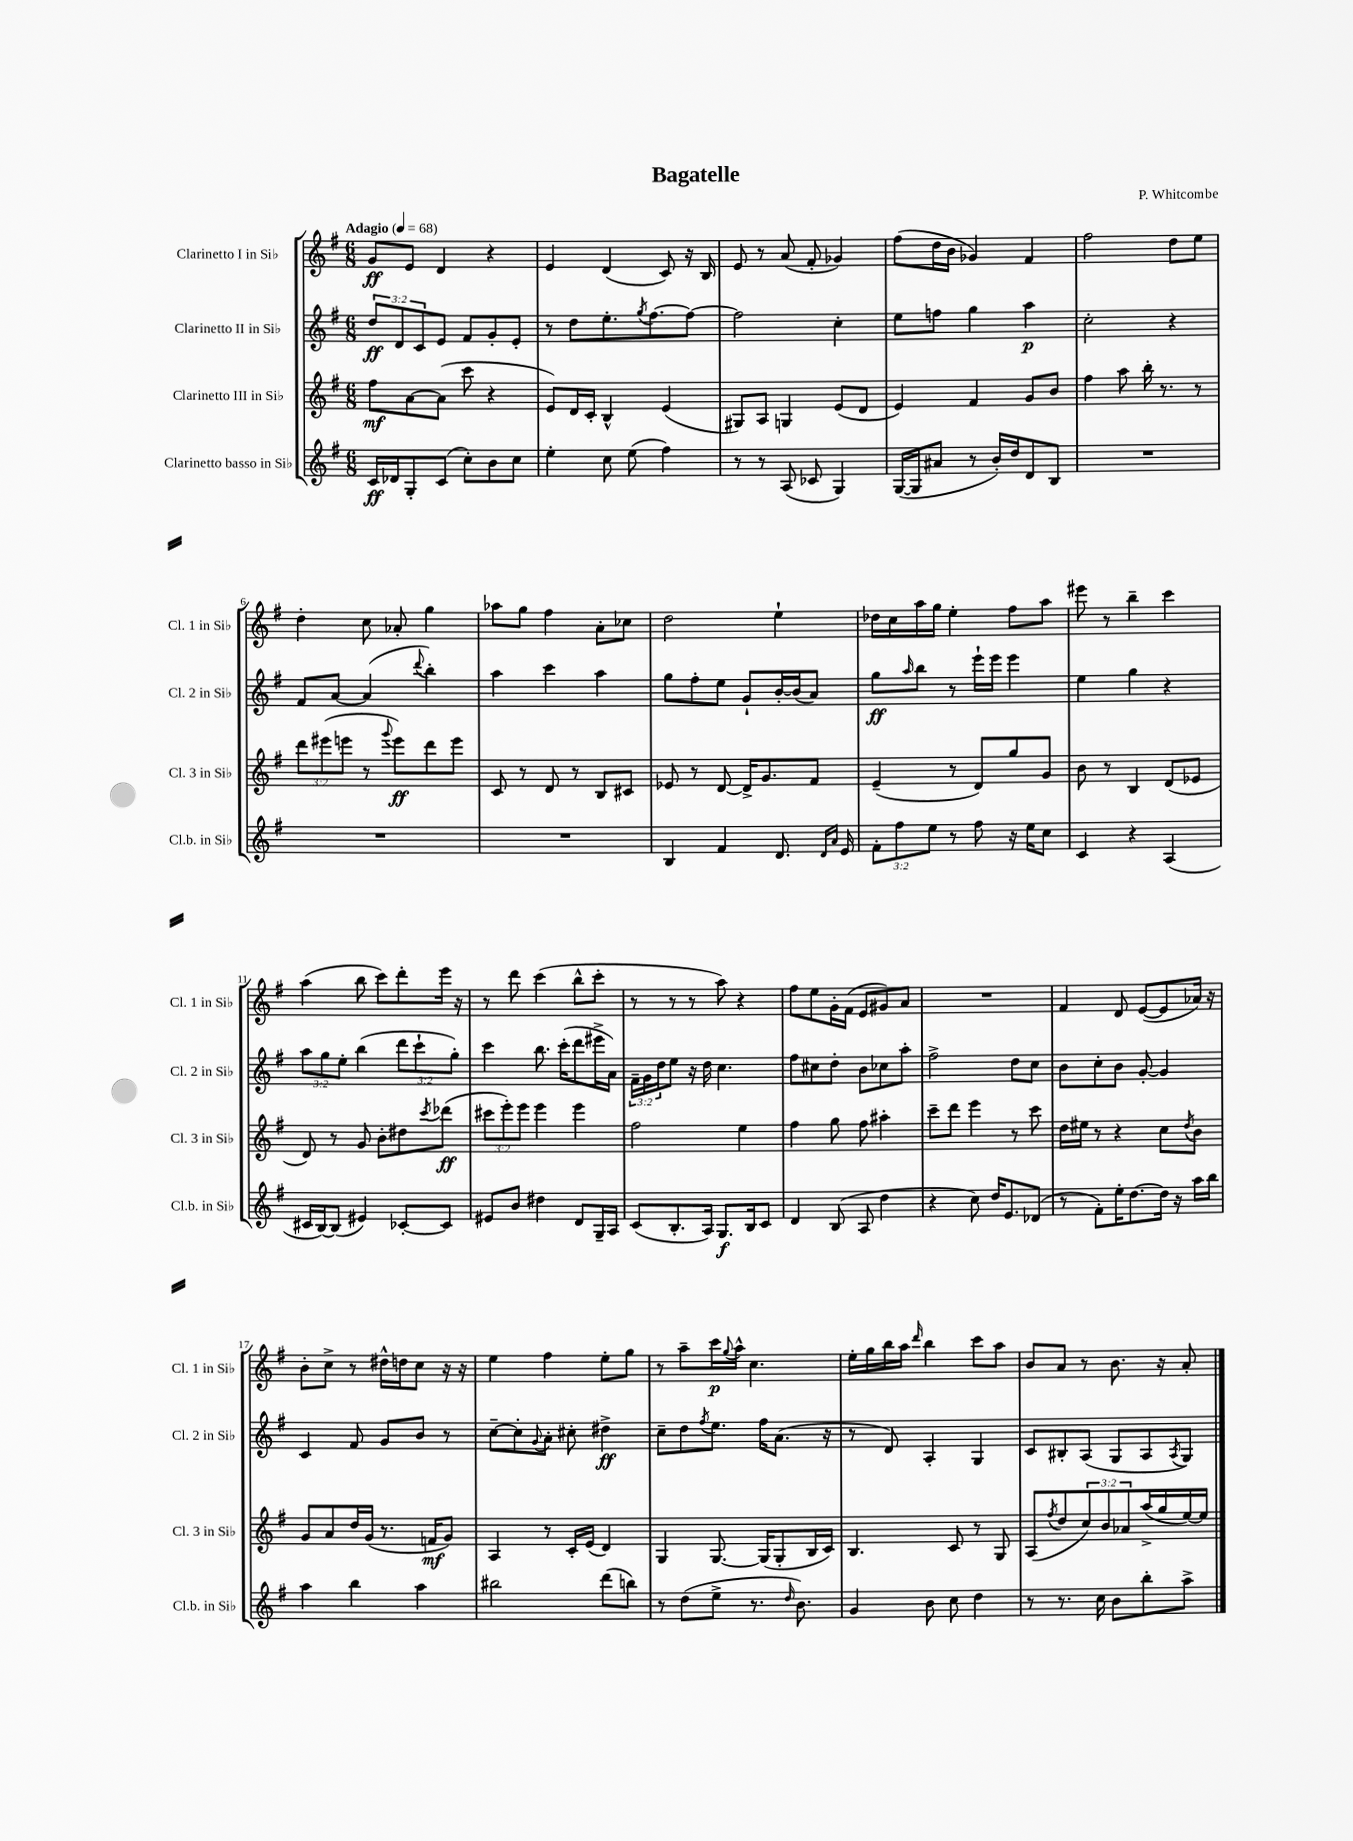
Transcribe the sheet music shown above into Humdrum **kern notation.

**kern	**kern	**kern	**kern
*staff4	*staff3	*staff2	*staff1
*clefG2	*clefG2	*clefG2	*clefG2
*k[f#]	*k[f#]	*k[f#]	*k[f#]
*M6/8	*M6/8	*M6/8	*M6/8
*MM68	*MM68	*MM68	*MM68
16c/LL	8ff#\L	12dd/L	8g/L
16d-/J	.	.	.
.	.	12d/	.
8G'/	[8a\	.	8e/J
.	.	12c/	.
(8c/J	(8a\]J	8e/J	4d/
8cc'\L)	8ccc\	8f#/L	.
8b\	4r	8g'/	4r
8cc\J	.	8e'/J	.
=	=	=	=
4ee'\	8e/L)	8r	4e/
.	16d/L	8dd\L	.
.	16c'/JJ	.	.
8cc\	4B^^/	8.ee'\	(4d/
(8ee\	.	.	.
.	.	8qgg/	.
.	.	[8.ff#\	.
4ff#\)	(4e/	.	8c/)
.	.	8ff#\_J	16r
.	.	.	16B/
=	=	=	=
8r	8G#/L)	2ff#\]	8e/
8r	8A/J	.	8r
(8A/	4G/	.	(8a/
8c-/	.	.	8f#'/
4G/)	(8e/L	4cc'\	4g-/)
.	8d/J	.	.
=	=	=	=
([16G/LL	4e/)	8ee\L	(8ff#\L
16G/]J	.	.	.
8a#/J	.	8ff\J	16dd\L
.	.	.	16b\JJ
8r	4f#/	4gg\	4g-/)
16b'/LL)	.	.	.
16dd/J	.	.	.
8d/	8g/L	4aa\	4f#/
8B/J	8b/J	.	.
=	=	=	=
2.r	4ff#\	2cc'\	2ff#\
.	8aa\	.	.
.	16bb'\	.	.
.	8.r	.	.
.	.	4r	8dd\L
.	8r	.	8ee\J
=	=	=	=
2.r	12ddd\L	8f#/L	4dd'\
.	(12eee#\	.	.
.	.	[8a/J	.
.	12eee\J	.	.
.	8r	(4a/]	8cc\
.	8qqggg/	.	.
.	8eee\L)	.	8a-'/
.	.	8qqddd/	.
.	8ddd\	4bb'\)	4gg\
.	8eee\J	.	.
=	=	=	=
2.r	8c/	4aa\	8aa-\L
.	8r	.	8gg\J
.	8d/	4ccc\	4ff#\
.	8r	.	.
.	8B/L	4aa\	8a'\L
.	8c#/J	.	8cc-\J
=	=	=	=
4B/	8e-/	8gg\L	2dd\
.	8r	8ff#'\	.
4f#/	[8d/	8ee\J	.
.	16d^/]LK	8g`/L	.
.	8.g/	.	.
8.d/	.	[16b'/L	4ee`\
.	.	(16b/]J	.
.	8f#/J	8a/J)	.
16qqd/LL	.	.	.
16qqa/JJ	.	.	.
16e/	.	.	.
=	=	=	=
12f#'\L	(4e~/	8gg\L	16dd-\LL
.	.	.	16cc\
12ff#\	.	.	.
.	.	16qqaa/	.
.	.	8bb\J	16aa\
12ee\J	.	.	.
.	.	.	16gg\JJ
8r	8r	8r	4ee'\
8ff#\	8d/L)	16eee`\LL	.
.	.	16eee\JJ	.
16r	8gg/	4eee\	8ff#\L
16ee\LK	.	.	.
8cc\J	8g/J	.	8aa\J
=	=	=	=
4c/	8b\	4ee\	8eee#\
.	8r	.	8r
4r	4B/	4gg\	4bb~\
(4A/	(8d/L	4r	4ccc\
.	8e-/J	.	.
=	=	=	=
16c#/LL	8d/)	12aa\L	(4aa\
[16B/J)	.	.	.
.	.	12gg\	.
(8B/]J	8r	.	.
.	.	12ee'\J	.
4e#/)	8g/	(4bb\	8bb\
.	8b'\L	.	8ccc\L)
[8c-'/L	8dd#\	12ddd\L	8ddd'\
.	.	12ccc`\	.
.	8qccc/	.	.
8c-/]J	(8ddd-\J	.	16eee\Jk
.	.	12gg'\J)	.
.	.	.	16r
=	=	=	=
8e#/L	12ccc#\L	4ccc\	8r
.	12eee'\)	.	.
8b/J	.	.	8ddd\
.	12eee\J	.	.
4dd#\	4eee\	8.bb\	(4ccc\
.	.	(16ccc'\LK	.
8d/L	4eee\	8ddd\	8bb^^\L
16G~/L	.	16eee#^\L	8ccc'\J
16A/JJ	.	16a\JJ)	.
=	=	=	=
(8c/L	2ff#\	24f#~\LL	8r
.	.	24g\	.
.	.	24dd\J	.
8.B'/	.	8ee\J	8r
.	.	16r	8r
16A/Jk)	.	16dd\	.
8.G/L	.	4.cc\	8aa\)
.	4ee\	.	4r
16B/k	.	.	.
8c/J	.	.	.
=	=	=	=
4d/	4ff#\	8ff#\L	8ff#\L
.	.	8cc#\	8ee\
(8B/	8gg\	8dd'\J	16g'\L
.	.	.	(16f#\JJ
8A/	8ff#\	8b\L	8e/L
4dd\	4aa#'\	8cc-\	8g#/)
.	.	8aa'\J	8a/J
=	=	=	=
4r	8ccc~\L	2ff#^\	2.r
.	8ddd\J	.	.
8cc\)	4eee\	.	.
16dd/LK	.	.	.
8.e/	.	.	.
.	8r	8dd\L	.
(8d-/J	8ccc\	8cc\J	.
=	=	=	=
8r	16dd\LL	8b\L	4f#/
.	16ee#\JJ	.	.
8f#'\L)	8r	8cc'\	.
16ee'\K	4r	8b\J	8d/
[8.dd\	.	.	.
.	.	[8g'/	([8e/L
16dd\]Jk	8cc\L	4g/]	8e/]
16r	.	.	.
.	8qdd/	.	.
16aa\LL	8b\J	.	16a-/Jk)
16bb\JJ	.	.	16r
=	=	=	=
4aa\	8g/L	4c/	8b'\L
.	8a/	.	8cc^\J
4bb\	16dd/L	8f#/	8r
.	(16g/JJ	.	.
.	8.r	8g/L	16dd#^^\LL
.	.	.	16dd\J
4aa\	.	8b/J	8cc\J
.	16f/LK	.	.
.	8g/J)	8r	16r
.	.	.	16r
=	=	=	=
2bb#\	4A/	[8cc~\L	4ee\
.	.	8cc'\]	.
.	.	8qqg/	.
.	8r	8a'\J	4ff#\
.	16c'/LL	8cc#'\	.
.	(16e/JJ	.	.
(8ddd\L	4d/)	4dd#^\	8ee'\L
8bb\J)	.	.	8gg\J
=	=	=	=
8r	4G/	8cc~\L	8r
(8dd\L	.	8dd\	8aa~\L
.	.	8qff#/	.
8ee^\J	[8.G/	8.ee\J	16ccc\L
.	.	.	8qqgg/
.	.	.	16aa^^\JJ
8.r	.	.	4.cc\
.	(16G/]LK	16ff#\LK	.
.	8G'/	(8.a\J	.
16qqdd/	.	.	.
8.b\)	.	.	.
.	16B/L	.	.
.	16c/JJ)	16r	.
=	=	=	=
4g/	4.B/	8r	16ee'\LL
.	.	.	16gg\
.	.	8d/)	16bb\
.	.	.	16aa\JJ
.	.	.	16qqddd/
8b\	.	4A'/	4bb\
8cc\	8c/	.	.
4dd\	8r	4G/	8ccc\L
.	8G/	.	8aa\J
=	=	=	=
8r	(8A/L	8c/L	8b/L
.	8qff#/	.	.
8.r	8dd/	8B#'/	8a/J
.	12cc/)	(8A/J	8r
16cc\	.	.	.
.	12b/	.	.
8b\L	.	8G/L	8.b\
.	12a-/	.	.
8bb'\	(16aa^/L	8A/	.
.	16gg/	.	16r
.	.	8qA/	.
8aa^\J	[16ee/)	8G/J)	8a'/
.	16ee/]JJ	.	.
==	==	==	==
*-	*-	*-	*-
